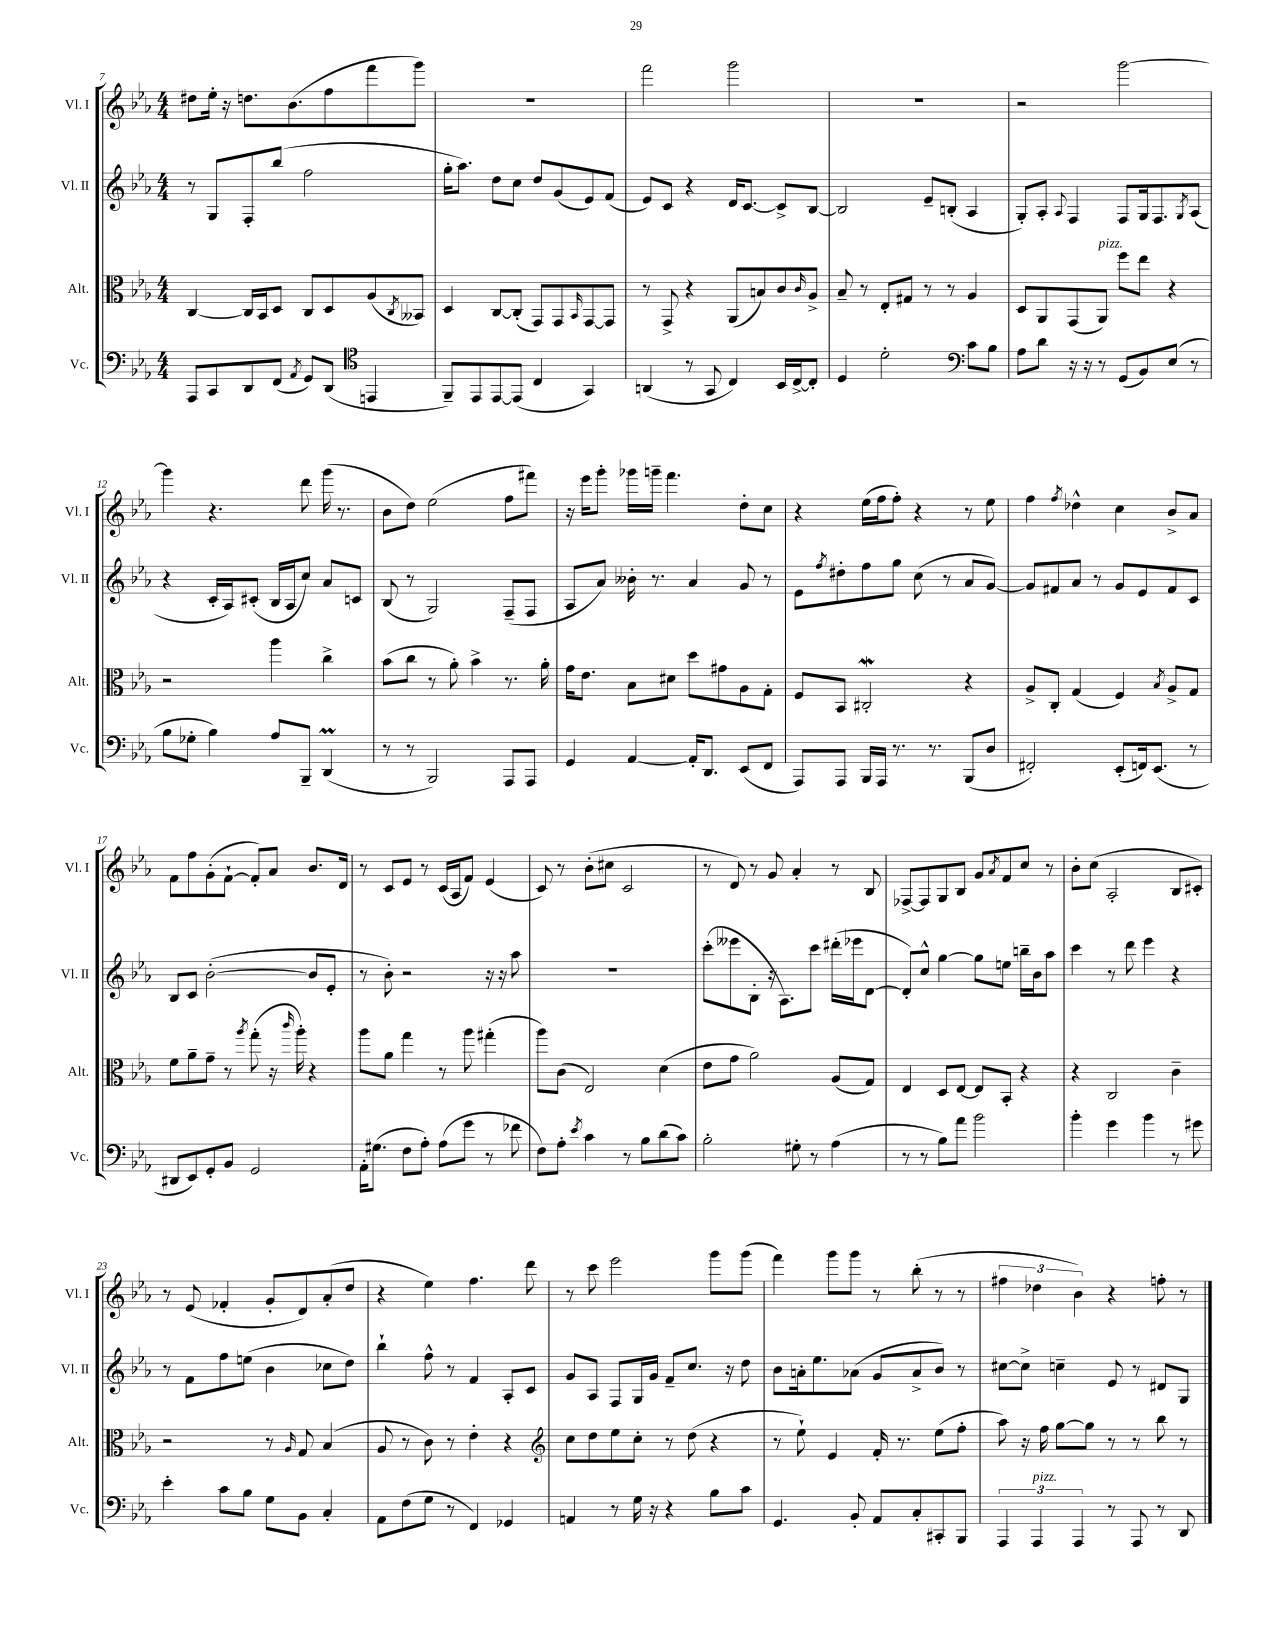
<<
\new StaffGroup <<
\new Staff = "s0" \with { instrumentName = "Vl. I" shortInstrumentName = "Vl. I" } {
    \clef treble \key ees \major \numericTimeSignature \time 4/4
    dis''8 ees''16-. r16 d''8. bes'8.( f''8 f'''8 g'''8) |
    R1 |
    f'''2 g'''2 |
    R1 |
    r2 g'''2~ |
    g'''4 r4. d'''8 g'''16( r8. |
    bes'8 d''8) ees''2( f''8 fis'''8) |
    r16 ees'''16 g'''8-. ges'''16 g'''16-- f'''4. d''8-. c''8 |
    r4 ees''16( f''16 f''8-.) r4 r8 ees''8 |
    f''4 \acciaccatura { f''8 } des''4-^ c''4 bes'8-> aes'8 |
    f'8 f''8 g'8-.( f'8~-! f'8-.) aes'8 bes'8. d'16 |
    r8 c'8 ees'8 r8 c'16( aes16 f'8) ees'4( |
    c'8) r8 bes'8-.( cis''8 c'2 |
    r8 d'8) r8 g'8 aes'4-. r8 bes8 |
    fes8~-> fes8 g8 bes8 g'8 \acciaccatura { aes'8 } f'8 c''8 r8 |
    bes'8-. c''8( aes2-. bes8 cis'8-.) |
    r8 ees'8( fes'4-. g'8-. d'8) aes'8-.( d''8 |
    r4 ees''4) f''4. d'''8 |
    r8 c'''8 ees'''2 g'''8 g'''8( |
    f'''4) g'''8 g'''8 r8 bes''8-.( r8 r8 |
    \tuplet 3/2 { fis''4 des''4 bes'4) } r4 f''8-. r8 \bar "|." |
}
\new Staff = "s1" \with { instrumentName = "Vl. II" shortInstrumentName = "Vl. II" } {
    \clef treble \key ees \major \numericTimeSignature \time 4/4
    r8 g8 f8-. bes''8( f''2 |
    g''16-. aes''8.) d''8 c''8 d''8 g'8( ees'8) f'8( |
    ees'8) c'8 r4 d'16 c'8.~ c'8-> bes8~ |
    bes2 ees'8-- b8-.( aes4 |
    g8-.) aes8-. \appoggiatura { aes8 } f4 f8 g16 f8. \acciaccatura { g8 } aes8( |
    r4 c'16-. aes16) cis'8-.( bes16 aes16 c''8) aes'8 c'8 |
    bes8( r8 g2) f8--( f8 |
    aes8 aes'8) beses'16-. r8. aes'4 g'8 r8 |
    ees'8 \acciaccatura { f''8 } dis''8-. f''8 g''8 c''8( r8 aes'8 g'8~) |
    g'8 fis'8 aes'8 r8 g'8 ees'8 fis'8 c'8 |
    bes8 c'8 bes'2~-.( bes'8 ees'8-. |
    r8 bes'8-.) r2 r16 r16 aes''8 |
    R1 |
    c'''8-.( eeses'''8 bes8-. r16 aes8.) c'''8 dis'''16-.( ees'''16 d'8~ |
    d'8-.) c''8-^ g''4~ g''8 e''8 b''16-- bes'16 aes''8 |
    c'''4 r8 d'''8 ees'''4 r4 |
    r8 f'8 f''8 e''8( bes'4 ces''8 d''8) |
    bes''4-! f''8-^ r8 f'4 aes8-. c'8 |
    g'8 aes8 f8 g16 g'16 f'8-- c''8. r16 d''8 |
    bes'8 a'16-. ees''8. aes'8( g'8 aes'8-> bes'8) r8 |
    cis''8~ cis''8-> c''4-- ees'8 r8 dis'8 g8 \bar "|." |
}
\new Staff = "s2" \with { instrumentName = "Alt." shortInstrumentName = "Alt." } {
    \clef alto \key ees \major \numericTimeSignature \time 4/4
    c4~ c16 bes,16 d8 c8 d8 aes8( \acciaccatura { c8 } beses,8) |
    d4 c8~ c8-.( g,8) g,8 \grace { bes,16 } g,8~ g,8 |
    r8 g,8-> r4 aes,8( b8) c'8 \grace { c'16 } aes8-> |
    bes8-- r8 ees8-. gis8 r8 r8 aes4 |
    d8 aes,8 g,8( aes,8^\markup { \italic "pizz." }) f''8 ees''8 r4 |
    r2 aes''4 c''4-> |
    bes'8( c''8 r8 aes'8-.) bes'4-> r8. aes'16-. |
    g'16 ees'8. bes8 dis'8 d''8 gis'8 aes8 g8-. |
    f8 bes,8 cis2-.\mordent r4 |
    aes8-> c8-. g4( f4) \acciaccatura { bes8 } aes8-> g8 |
    f'8 aes'8-- g'8-- r8 \acciaccatura { aes''8 } g''8-.( r16 \grace { c'''16 } aes''16-.) r4 |
    aes''8 aes'8 g''4 r8 aes''8 gis''4-.( |
    aes''8) c'8( ees2) d'4( |
    ees'8 g'8 aes'2) aes8( g8) |
    ees4 d8 ees8~ ees8 bes,8-. r4 |
    r4 c2 c'4-- |
    r2 r8 \grace { aes16 } g8 bes4( |
    aes8 r8 c'8) r8 ees'4-. r4 |
    \clef treble c''8 d''8 ees''8 c''8-. r8 d''8( r4 |
    r8 ees''8-!) ees'4 f'16-. r8. ees''8( f''8-. |
    aes''8) r16 f''16 g''8~ g''8 r8 r8 bes''8 r8 \bar "|." |
}
\new Staff = "s3" \with { instrumentName = "Vc." shortInstrumentName = "Vc." } {
    \clef bass \key ees \major \numericTimeSignature \time 4/4
    aes,,8 c,8 d,8 f,8( \acciaccatura { aes,8 } g,8) d,8( \clef tenor e,4 |
    f,8--) ees,8 ees,8~ ees,8( c4 g,4) |
    a,4( r8 g,8 c4) bes,16 c16~-> c8-. |
    d4 d'2-. \clef bass c'8 bes8 |
    aes8 d'8 r16 r16 r8 g,8( bes,8) ees8( r8 |
    bes8 ges8-. bes4) aes8 bes,,8-- d,4\prall( |
    r8 r8 bes,,2) aes,,8 aes,,8 |
    g,4 aes,4~ aes,16-. d,8. ees,8( f,8 |
    aes,,8) aes,,8 bes,,16 aes,,16 r8. r8. bes,,8( d8 |
    fis,2-.) ees,8-.( f,16) ees,8.( r8 |
    dis,8 ees,8) g,8-. bes,8 g,2 |
    aes,16-. gis8.( f8 aes8-.) aes8( g'8 r8 fes'8 |
    f8) aes8-. \acciaccatura { ees'8 } c'4 r8 bes8 d'8( c'8) |
    bes2-. gis8-. r8 aes4( |
    r8 r8 bes8) aes'8 bes'2 |
    bes'4-. g'4 bes'4 r8 gis'8 |
    ees'4-. c'8 bes8 g8 bes,8 c4-. |
    aes,8 f8( g8 r8 f,4) ges,4 |
    a,4 r8 g16 r16 r4 bes8 c'8 |
    g,4. bes,8-. aes,8 c8-. cis,8-. bes,,8 |
    \tuplet 3/2 { aes,,4 aes,,4^\markup { \italic "pizz." } aes,,4 } r8 aes,,8 r8 d,8 \bar "|." |
}
>>
>>
\layout { \context { \Score currentBarNumber = #7 } }
